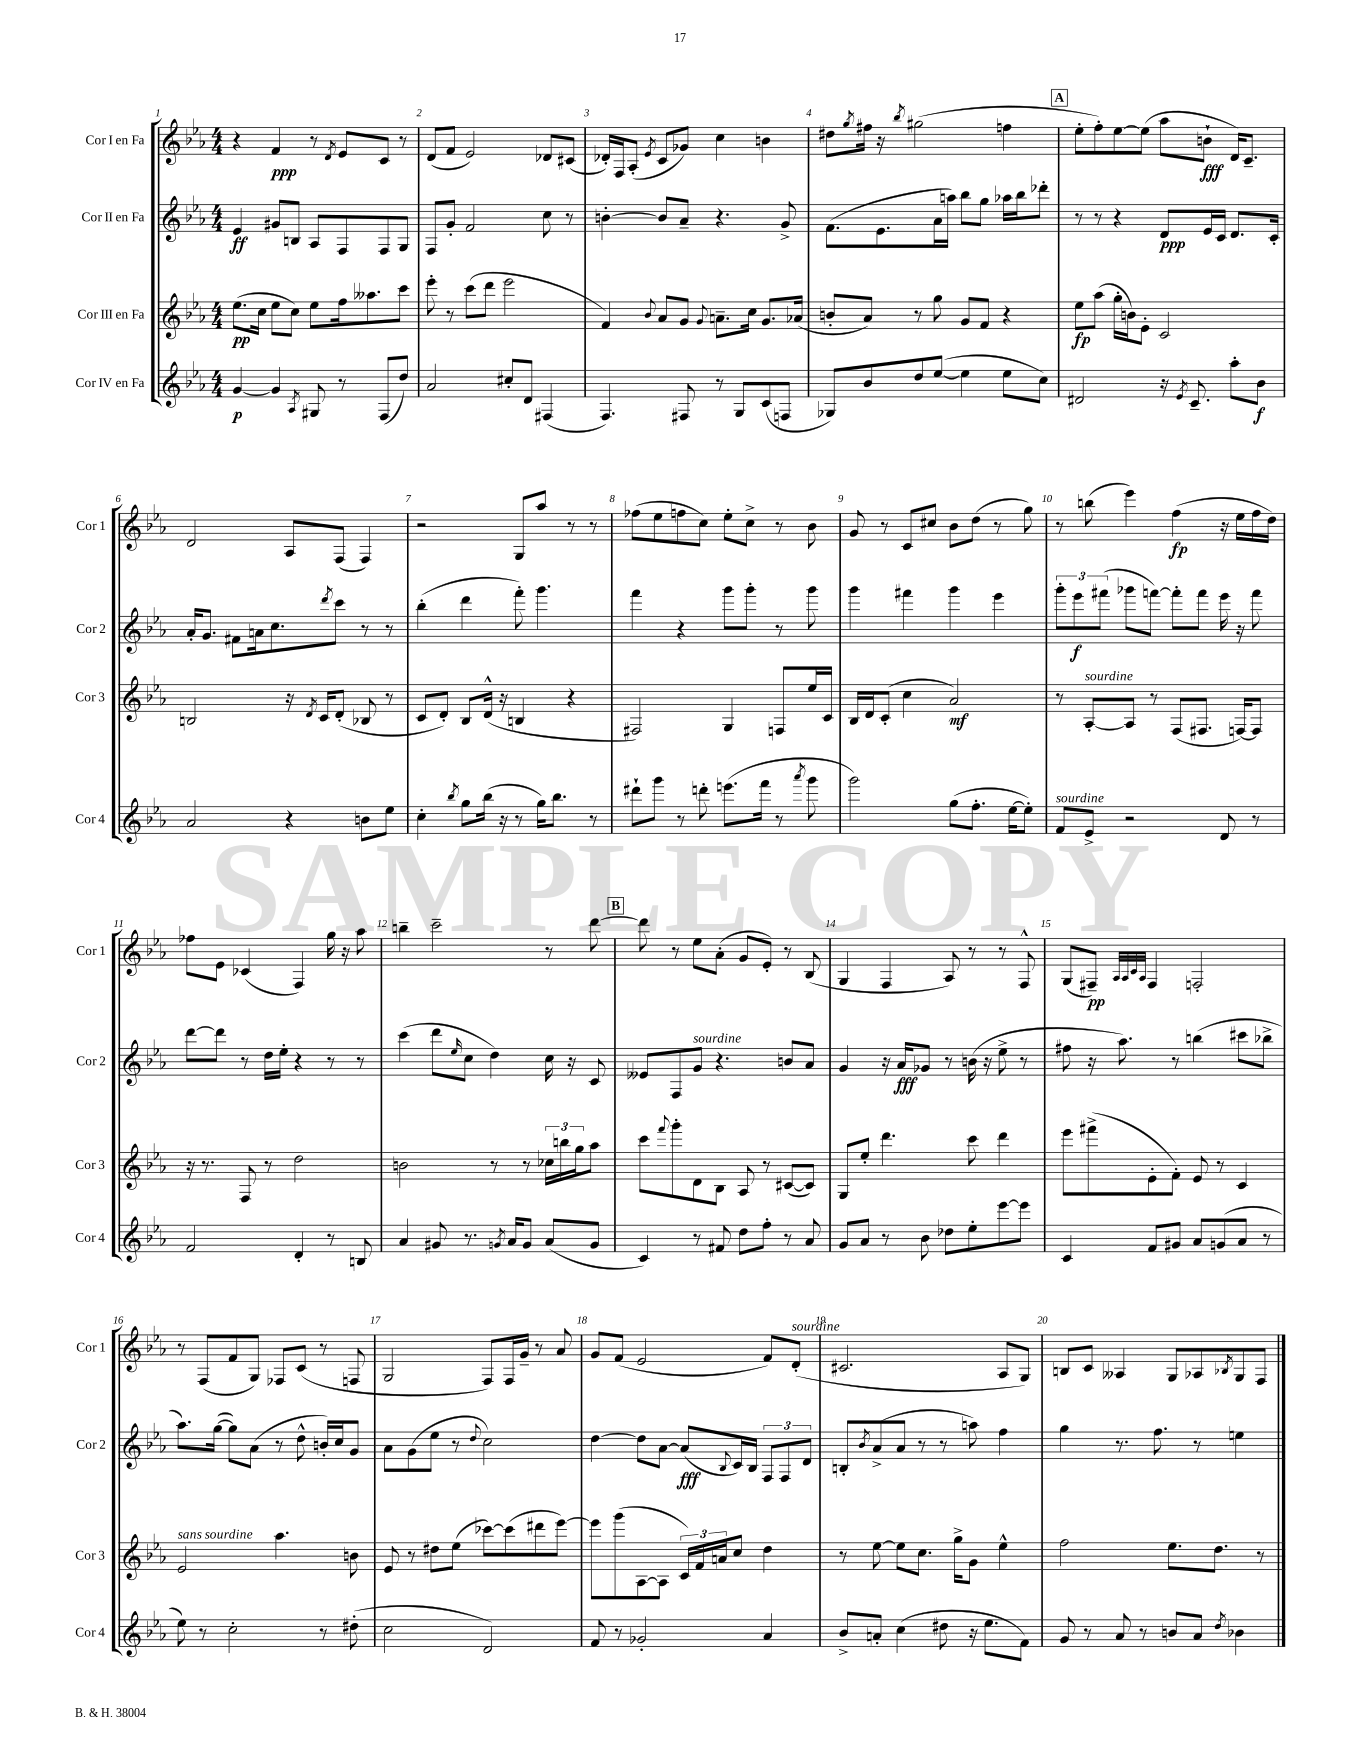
<<
\new StaffGroup <<
\new Staff = "s0" \with { instrumentName = "Cor I en Fa" shortInstrumentName = "Cor 1" } {
    \clef treble \key ees \major \numericTimeSignature \time 4/4
    r4 f'4\ppp r8 \acciaccatura { d'8 } ees'8 c'8 r8 |
    d'8( f'8 ees'2) des'8 cis'8( |
    des'16-.) f16 aes8-.( \acciaccatura { ees'8 } c'8 ges'8) c''4 b'4 |
    dis''8 \acciaccatura { g''8 } fis''16 r16 \acciaccatura { bes''8 } gis''2( f''4 |
    \mark \markup { \box "A" } ees''8-. f''8-.) ees''8~ ees''8( aes''8 b'8-!\fff d'16) c'8.-- |
    d'2 aes8 f8( f4) |
    r2 g8 aes''8 r8 r8 |
    fes''8( ees''8 f''8 c''8) ees''8-. c''8-> r8 bes'8 |
    g'8 r8 c'8 cis''8 bes'8 d''8( r8 g''8) |
    r8 b''8( ees'''4) f''4\fp( r16 ees''16 f''16 d''16) |
    fes''8 ees'8 ces'4( f4) g''16 r16 aes''8 |
    b''4-- c'''2-- r8 d'''8~ |
    \mark \markup { \box "B" } d'''8 r8 ees''8 aes'8-.( g'8 ees'8-.) r8 bes8( |
    g4 f4 aes8) r8 r8 f8-^ |
    g8( fis8--\pp) \grace { aes32 aes32 c'32 aes32 } fis4 f2-. |
    r8 f8( f'8 g8) fes8 c'8( r8 f8 |
    g2 f8) f16 g'16-- r8 aes'8 |
    g'8 f'8( ees'2 f'8) d'8-.^\markup { \italic "sourdine" }( |
    cis'2. aes8 g8) |
    b8 c'8 aeses4 g8 aes8 \acciaccatura { bes8 } g8 f8 \bar "|." |
}
\new Staff = "s1" \with { instrumentName = "Cor II en Fa" shortInstrumentName = "Cor 2" } {
    \clef treble \key ees \major \numericTimeSignature \time 4/4
    ees'4\ff gis'8 b8 aes8 f8 f8 g8 |
    f8 g'8-. f'2 c''8 r8 |
    b'4~-. b'8 aes'8-- r4. g'8-> |
    f'8.( ees'8. aes'16 a''16) bes''8 g''8 aes''16 bes''16 des'''8-. |
    \mark \markup { \box "A" } r8 r8 r4 d'8\ppp ees'16 c'16 d'8. c'16-. |
    aes'16-. g'8. fis'8 a'16 c''8. \acciaccatura { d'''8 } c'''8 r8 r8 |
    bes''4-.( d'''4 f'''8-.) g'''4. |
    f'''4 r4 g'''8 g'''8-. r8 g'''8 |
    g'''4 fis'''4 g'''4 ees'''4 |
    \tuplet 3/2 { g'''8-. ees'''8\f fis'''8( } ges'''8 f'''8~) f'''8-. f'''8 ees'''16 r16 f'''8 |
    d'''8~ d'''8 r8 d''16 ees''16-. r4 r8 r8 |
    c'''4( d'''8 \grace { ees''16 } c''8 d''4) c''16 r16 c'8 |
    \mark \markup { \box "B" } eeses'8 f8 g'8^\markup { \italic "sourdine" } r4. b'8 aes'8 |
    g'4 r16 aes'16\fff ges'8 r8 b'16( r16 ees''8-> r8 |
    fis''8 r16 aes''8.) r8 b''4( cis'''8 bes''8-> |
    aes''8.) g''16~( g''8) aes'8( r8 d''8-^ b'16-.) c''16 g'8 |
    aes'8 g'8( ees''8 r8 \appoggiatura { d''8 } c''2) |
    d''4~ d''8 aes'8~ aes'8\fff( \appoggiatura { bes8 } c'16) bes16 \tuplet 3/2 { f8 f8 d'8 } |
    b8-. \acciaccatura { bes'8 } aes'8->( aes'8 r8 r8 a''8) f''4 |
    g''4 r8. f''8. r8 e''4 \bar "|." |
}
\new Staff = "s2" \with { instrumentName = "Cor III en Fa" shortInstrumentName = "Cor 3" } {
    \clef treble \key ees \major \numericTimeSignature \time 4/4
    ees''8.\pp( c''16 ees''8 c''8) ees''8 f''16 aeses''8. c'''8 |
    ees'''8-. r8 c'''8( d'''8 ees'''2 |
    f'4) \appoggiatura { bes'8 } aes'8 g'8 \appoggiatura { g'8 } a'8.-- c''16 g'8. aes'16( |
    b'8-. aes'8) r8 g''8 g'8 f'8 r4 |
    \mark \markup { \box "A" } ees''8\fp aes''8( g''16-. b'16) ees'8-. c'2 |
    b2 r16 \acciaccatura { d'8 } c'16 d'8-.( bes8 r8 |
    c'8 d'8-.) bes8 d'16-^( r16 b4 r4 |
    fis2) g4 f8 ees''16 c'16 |
    bes16 d'16 c'8-.( c''4 aes'2\mf) |
    r8 aes8~-.^\markup { \italic "sourdine" } aes8 r8 f8( fis8. f16~) f8 |
    r16 r8. f8 r8 d''2 |
    b'2 r8 r8 \tuplet 3/2 { ces''16 b''16 g''16 } aes''8 |
    \mark \markup { \box "B" } c'''8 \appoggiatura { f'''8 } g'''8-. d'8 bes8 aes8 r8 cis'8~( cis'8) |
    g8 ees''8-. d'''4. c'''8 d'''4 |
    ees'''8 fis'''8->( ees'8-. f'8-.) ees'8 r8 c'4 |
    ees'2^\markup { \italic "sans sourdine" } aes''4. b'8 |
    ees'8 r8 dis''8 ees''8( ces'''8~) ces'''8( dis'''8 ees'''8~) |
    ees'''8 g'''8( aes8~ aes8 \tuplet 3/2 { c'16) f'16 a'16 } c''8 d''4 |
    r8 ees''8~ ees''8 c''8. g''16-> g'8 ees''4-^ |
    f''2 ees''8. d''8. r8 \bar "|." |
}
\new Staff = "s3" \with { instrumentName = "Cor IV en Fa" shortInstrumentName = "Cor 4" } {
    \clef treble \key ees \major \numericTimeSignature \time 4/4
    g'4~\p g'4 \acciaccatura { aes8 } gis8 r8 f8( d''8) |
    aes'2 cis''8-. d'8 fis4( |
    f4.) fis8 r8 g8 c'8( f8 |
    ges8) bes'8 d''8 ees''8~( ees''4 ees''8 c''8) |
    \mark \markup { \box "A" } dis'2 r16 \acciaccatura { ees'8 } c'8.-- aes''8-. bes'8\f |
    aes'2 r4 b'8 ees''8 |
    c''4-. \acciaccatura { bes''8 } g''8 bes''16( r16 r8 g''16) bes''8. r8 |
    dis'''8-! g'''8 r8 d'''8-. e'''8.( f'''16 r8 \acciaccatura { aes'''8 } g'''8 |
    g'''2) g''8( f''8.-. ees''16~ ees''8-.) |
    f'8^\markup { \italic "sourdine" } ees'8-> r2 d'8 r8 |
    f'2 d'4-. r8 b8 |
    aes'4 gis'8 r8. \acciaccatura { g'8 } aes'16 g'8 aes'8( g'8 |
    \mark \markup { \box "B" } c'4) r8 fis'8 d''8 f''8-. r8 aes'8 |
    g'8 aes'8 r8 bes'8 des''8 ees''8-. ees'''8~ ees'''8 |
    c'4 f'8 gis'8 aes'8 g'8( aes'8 r8 |
    ees''8) r8 c''2-. r8 dis''8-.( |
    c''2 d'2) |
    f'8 r8 ges'2-. aes'4 |
    bes'8-> a'8-. c''4( dis''8 r16 ees''8. f'8) |
    g'8 r8 aes'8 r8 b'8 aes'8 \acciaccatura { d''8 } bes'4 \bar "|." |
}
>>
>>
\layout { \context { \Score \override BarNumber.break-visibility = ##(#f #t #t) barNumberVisibility = #all-bar-numbers-visible } }
